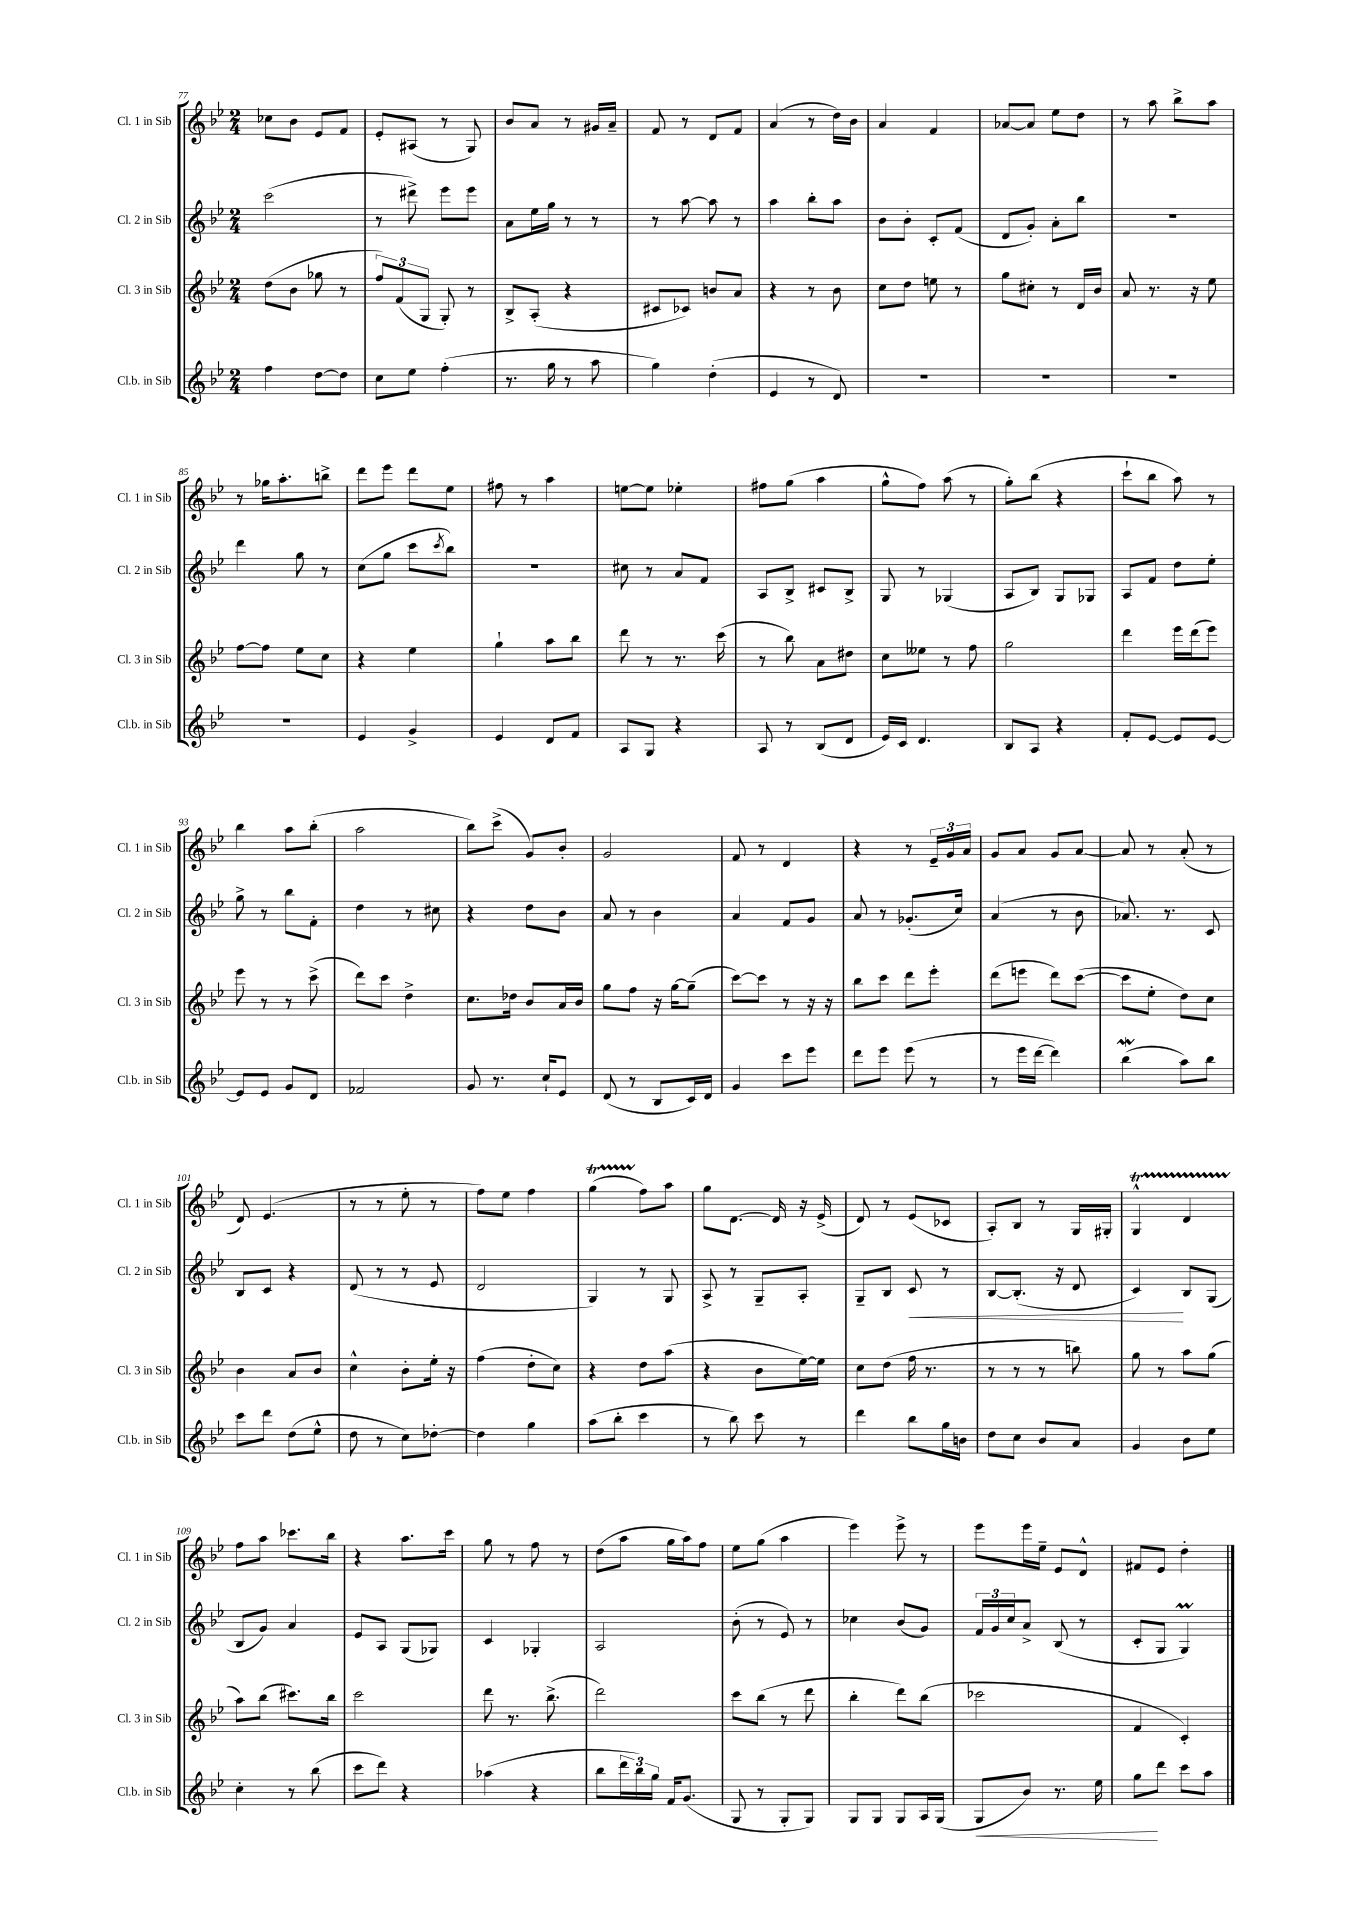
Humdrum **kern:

**kern	**dynam	**kern	**kern	**dynam	**kern
*part4	*part4	*part3	*part2	*part2	*part1
*staff4	*staff4	*staff3	*staff2	*staff2	*staff1
*I"Cl.b. in Sib	*	*I"Cl. 3 in Sib	*I"Cl. 2 in Sib	*	*I"Cl. 1 in Sib
*I'Cl.b. in Sib	*	*I'Cl. 3 in Sib	*I'Cl. 2 in Sib	*	*I'Cl. 1 in Sib
*clefG2	*	*clefG2	*clefG2	*	*clefG2
*k[b-e-]	*	*k[b-e-]	*k[b-e-]	*	*k[b-e-]
*M2/4	*	*M2/4	*M2/4	*	*M2/4
=77	=77	=77	=77	=77	=77
4ff\	.	(8dd\L	(2ccc\	.	8cc-X\L
.	.	8b-\J	.	.	8b-\J
[8dd\L	.	8gg-X\	.	.	8e-/L
8dd\J]	.	8r	.	.	8f/J
=78	=78	=78	=78	=78	=78
8cc\L	.	12ff/L)	8r	.	8e-'/L
.	.	(12f/	.	.	.
8ee-\J	.	.	8ddd#X^\)	.	(8A#X/J
.	.	12G/J	.	.	.
(4ff'\	.	8G'/)	8eee-\L	.	8r
.	.	8r	8eee-\J	.	8G/)
=79	=79	=79	=79	=79	=79
8.r	.	8B-^/L	8a\L	.	8b-/L
.	.	(8A'/J	16ee-\L	.	8a/J
16gg\	.	.	16gg\JJ	.	.
8r	.	4r	8r	.	8r
8aa\	.	.	8r	.	16g#X/LL
.	.	.	.	.	16a~/JJ
=80	=80	=80	=80	=80	=80
4gg\)	.	8c#X/L	8r	.	8f/
.	.	8c-X/J)	[8aa\	.	8r
(4dd'\	.	8bn/L	8aa\]	.	8d/L
.	.	8a/J	8r	.	8f/J
=81	=81	=81	=81	=81	=81
4e-/	.	4r	4aa\	.	(4a/
8r	.	8r	8bb-'\L	.	8r
8d/)	.	8b-\	8aa\J	.	16dd\LL)
.	.	.	.	.	16b-\JJ
=82	=82	=82	=82	=82	=82
2r	.	8cc\L	8b-\L	.	4a/
.	.	8dd\J	8b-'\J	.	.
.	.	8een\	8c'/L	.	4f/
.	.	8r	(8f/J	.	.
=83	=83	=83	=83	=83	=83
2r	.	8gg\L	8d/L	.	[8a-X/L
.	.	8cc#X'\J	8g'/J)	.	8a-/J]
.	.	8r	8a'\L	.	8ee-\L
.	.	16d/LL	8bb-\J	.	8dd\J
.	.	16b-/JJ	.	.	.
=84	=84	=84	=84	=84	=84
2r	.	8a/	2r	.	8r
.	.	8.r	.	.	8aa\
.	.	.	.	.	8bb-^\L
.	.	16r	.	.	.
.	.	8ee-\	.	.	8aa\J
!!LO:LB:g=z
=85	=85	=85	=85	=85	=85
2r	.	[8ff\L	4ddd\	.	8r
.	.	8ff\J]	.	.	16gg-X\KL
.	.	.	.	.	8.aa'\
.	.	8ee-\L	8gg\	.	.
.	.	8cc\J	8r	.	8bbn^\J
=86	=86	=86	=86	=86	=86
4e-/	.	4r	(8cc\L	.	8ddd\L
.	.	.	8gg\J	.	8eee-\J
4g^/	.	4ee-\	8ccc\L	.	8ddd\L
.	.	.	8qccc/	.	.
.	.	.	8bb-\J)	.	8ee-\J
=87	=87	=87	=87	=87	=87
4e-/	.	4gg`\	2r	.	8ff#X\
.	.	.	.	.	8r
8d/L	.	8aa\L	.	.	4aa\
8f/J	.	8bb-\J	.	.	.
=88	=88	=88	=88	=88	=88
8A/L	.	8ddd\	8cc#X\	.	[8een\L
8G/J	.	8r	8r	.	8ee\J]
4r	.	8.r	8a/L	.	4ee-X'\
.	.	.	8f/J	.	.
.	.	(16ccc\	.	.	.
=89	=89	=89	=89	=89	=89
8A/	.	8r	8A/L	.	8ff#X\L
8r	.	8bb-\)	8B-^/J	.	(8gg\J
(8B-/L	.	8a\L	8c#X/L	.	4aa\
8d/J	.	8dd#X\J	8B-^/J	.	.
=90	=90	=90	=90	=90	=90
16e-/LL)	.	8cc\L	8G/	.	8gg^^\L
16c/JJ	.	.	.	.	.
4.d/	.	8ee--X\J	8r	.	8ff\J)
.	.	8r	(4G-X/	.	(8aa\
.	.	8ff\	.	.	8r
=91	=91	=91	=91	=91	=91
8B-/L	.	2gg\	8A/L	.	8gg'\L)
8A/J	.	.	8B-/J)	.	(8bb-\J
4r	.	.	8G/L	.	4r
.	.	.	8G-X/J	.	.
=92	=92	=92	=92	=92	=92
8f'/L	.	4ddd\	8A/L	.	8ccc`\L
[8e-/J	.	.	8f/J	.	8bb-\J
8e-/L]	.	16eee-\LL	8dd\L	.	8aa\)
.	.	(16ddd\J	.	.	.
[8e-/J	.	8eee-\J)	8ee-'\J	.	8r
!!LO:LB:g=z
=93	=93	=93	=93	=93	=93
8e-/L]	.	8eee-\	8gg^\	.	4bb-\
8e-/J	.	8r	8r	.	.
8g/L	.	8r	8bb-\L	.	8aa\L
8d/J	.	(8ccc^\	8f'\J	.	(8bb-'\J
=94	=94	=94	=94	=94	=94
2f-X/	.	8ddd\L)	4dd\	.	2aa\
.	.	8ccc\J	.	.	.
.	.	4dd^\	8r	.	.
.	.	.	8cc#X\	.	.
=95	=95	=95	=95	=95	=95
8g/	.	8.cc\L	4r	.	8bb-\L)
8.r	.	.	.	.	(8ccc^\J
.	.	16dd-X\Jk	.	.	.
.	.	8b-/L	8dd\L	.	8g/L)
16cc`/KL	.	.	.	.	.
8e-/J	.	16a/L	8b-\J	.	8b-'/J
.	.	16b-/JJ	.	.	.
=96	=96	=96	=96	=96	=96
(8d/	.	8gg\L	8a/	.	2g/
8r	.	8ff\J	8r	.	.
8B-/L	.	16r	4b-\	.	.
.	.	[16gg\KL	.	.	.
16c/L)	.	(8gg~\J]	.	.	.
16d/JJ	.	.	.	.	.
=97	=97	=97	=97	=97	=97
4g/	.	[8ccc\L)	4a/	.	8f/
.	.	8ccc\J]	.	.	8r
8ccc\L	.	8r	8f/L	.	4d/
8eee-\J	.	16r	8g/J	.	.
.	.	16r	.	.	.
=98	=98	=98	=98	=98	=98
8ddd\L	.	8bb-\L	8a/	.	4r
8eee-\J	.	8ccc\J	8r	.	.
(8eee-\	.	8ddd\L	(8.g-X'/L	.	8r
8r	.	8eee-'\J	.	.	24e-~/LL
.	.	.	.	.	24g/
.	.	.	16cc/Jk)	.	.
.	.	.	.	.	24a/JJ
=99	=99	=99	=99	=99	=99
8r	.	(8ddd\L	(4a/	.	8g/L
16eee-\LL	.	8eeen\J	.	.	8a/J
[16ddd\JJ	.	.	.	.	.
4ddd\])	.	8ddd\L)	8r	.	8g/L
.	.	([8ccc\J	8b-\	.	[8a/J
=100	=100	=100	=100	=100	=100
(4bb-w\	.	8ccc\L]	8.a-X/)	.	8a/]
.	.	8ee-'\J	.	.	8r
.	.	.	8.r	.	.
8aa\L)	.	8dd\L)	.	.	(8a'/
8bb-\J	.	8cc\J	8c/	.	8r
!!LO:LB:g=z
=101	=101	=101	=101	=101	=101
8ccc\L	.	4b-\	8B-/L	.	8d/)
8ddd\J	.	.	8c/J	.	(4.e-/
(8dd\L	.	8a/L	4r	.	.
8ee-^^\J	.	8b-/J	.	.	.
=102	=102	=102	=102	=102	=102
8dd\	.	4cc^^\	(8d/	.	8r
8r	.	.	8r	.	8r
8cc\L)	.	8b-'\L	8r	.	8ee-'\
[8dd-X'\J	.	16ee-'\Jk	8e-/	.	8r
.	.	16r	.	.	.
=103	=103	=103	=103	=103	=103
4dd-\]	.	(4ff\	2d/	.	8ff\L)
.	.	.	.	.	8ee-\J
4gg\	.	8dd'\L	.	.	4ff\
.	.	8cc\J)	.	.	.
=104	=104	=104	=104	=104	=104
(8aa\L	.	4r	4G/)	.	(4ggT\
8bb-'\J	.	.	.	.	.
4ccc\	.	8dd\L	8r	.	8ff\L)
.	.	(8aa\J	8G/	.	8aa\J
=105	=105	=105	=105	=105	=105
8r	.	4r	8A^/	.	8gg\L
8bb-\)	.	.	8r	.	[8.d\J
8ccc\	.	8b-\L	8G~/L	.	.
.	.	.	.	.	16d/]
8r	.	[16ee-\L)	8A'/J	.	16r
.	.	16ee-\JJ]	.	.	(16e-^/
=106	=106	=106	=106	=106	=106
4ddd\	.	8cc\L	8G~/L	.	8d/)
.	.	(8dd\J	8B-/J	.	8r
!	!	!	!	!LO:HP:b	!
8bb-\L	.	16ff\	8c/	<	(8e-/L
.	.	8.r	.	.	.
16gg\L	.	.	8r	.	8c-X/J
16bn\JJ	.	.	.	.	.
=107	=107	=107	=107	=107	=107
8dd\L	.	8r	[8B-/L	.	8A'/L)
8cc\J	.	8r	(8.B-'/J]	.	8B-/J
8b-/L	.	8r	.	.	8r
.	.	.	16r	.	.
8a/J	.	8bbn\)	8d/	.	16G/LL
.	.	.	.	.	16G#X'/JJ
=108	=108	=108	=108	=108	=108
4g/	.	8gg\	4c/)	.	4GT^^/
.	.	8r	.	.	.
8b-\L	.	8aa\L	8B-/L	[	4dTTT/
8ee-\J	.	(8gg\J	(8G/J	.	.
!!LO:LB:g=z
=109	=109	=109	=109	=109	=109
4cc'\	.	8aa\L)	8B-/L	.	8ff\L
.	.	(8bb-\J	8g/J)	.	8aa\J
8r	.	8.ccc#X\L)	4a/	.	8.ccc-X\L
(8bb-\	.	.	.	.	.
.	.	16bb-\Jk	.	.	16bb-\Jk
=110	=110	=110	=110	=110	=110
8ccc\L	.	2ccc\	8e-/L	.	4r
8ddd\J)	.	.	8A/J	.	.
4r	.	.	(8G/L	.	8.aa\L
.	.	.	8G-X/J)	.	.
.	.	.	.	.	16ccc\Jk
=111	=111	=111	=111	=111	=111
(4aa-X\	.	8ddd\	4c/	.	8gg\
.	.	8.r	.	.	8r
4r	.	.	4G-X'/	.	8ff\
.	.	(8.bb-^\	.	.	.
.	.	.	.	.	8r
=112	=112	=112	=112	=112	=112
8bb-\L	.	2ddd\)	2A/	.	(8dd\L
24ddd\L	.	.	.	.	8aa\J
24bb-\)	.	.	.	.	.
24gg\JJ	.	.	.	.	.
16f/KL	.	.	.	.	16gg\LL
(8.g/J	.	.	.	.	16aa\J)
.	.	.	.	.	8ff\J
=113	=113	=113	=113	=113	=113
8G/	.	8ccc\L	(8b-'\	.	8ee-\L
8r	.	(8bb-\J	8r	.	(8gg\J
8G'/L	.	8r	8e-/)	.	4aa\
8G/J)	.	8ddd\	8r	.	.
=114	=114	=114	=114	=114	=114
8G/L	.	4bb-'\	4cc-X\	.	4eee-\)
8G/J	.	.	.	.	.
8G/L	.	8ddd\L)	(8b-/L	.	8eee-^\
16A/L	.	(8bb-\J	8g/J)	.	8r
(16G/JJ	.	.	.	.	.
=115	=115	=115	=115	=115	=115
!	!LO:HP:b	!	!	!	!
8G/L	<	2ccc-X\	24f/LL	.	8eee-\L
.	.	.	24g/	.	.
.	.	.	24cc/J	.	.
8b-/J)	.	.	8a^/J	.	16eee-\L
.	.	.	.	.	16ee-~\JJ
8.r	.	.	(8B-/	.	8e-/L
.	.	.	8r	.	8d^^/J
16ee-\	.	.	.	.	.
=116	=116	=116	=116	=116	=116
8gg\L	.	4f/	8c'/L	.	8f#X/L
8ddd\J	[	.	8G/J	.	8e-/J
8ccc\L	.	4c'/)	4GM/)	.	4dd'\
8aa\J	.	.	.	.	.
==	==	==	==	==	==
*-	*-	*-	*-	*-	*-
